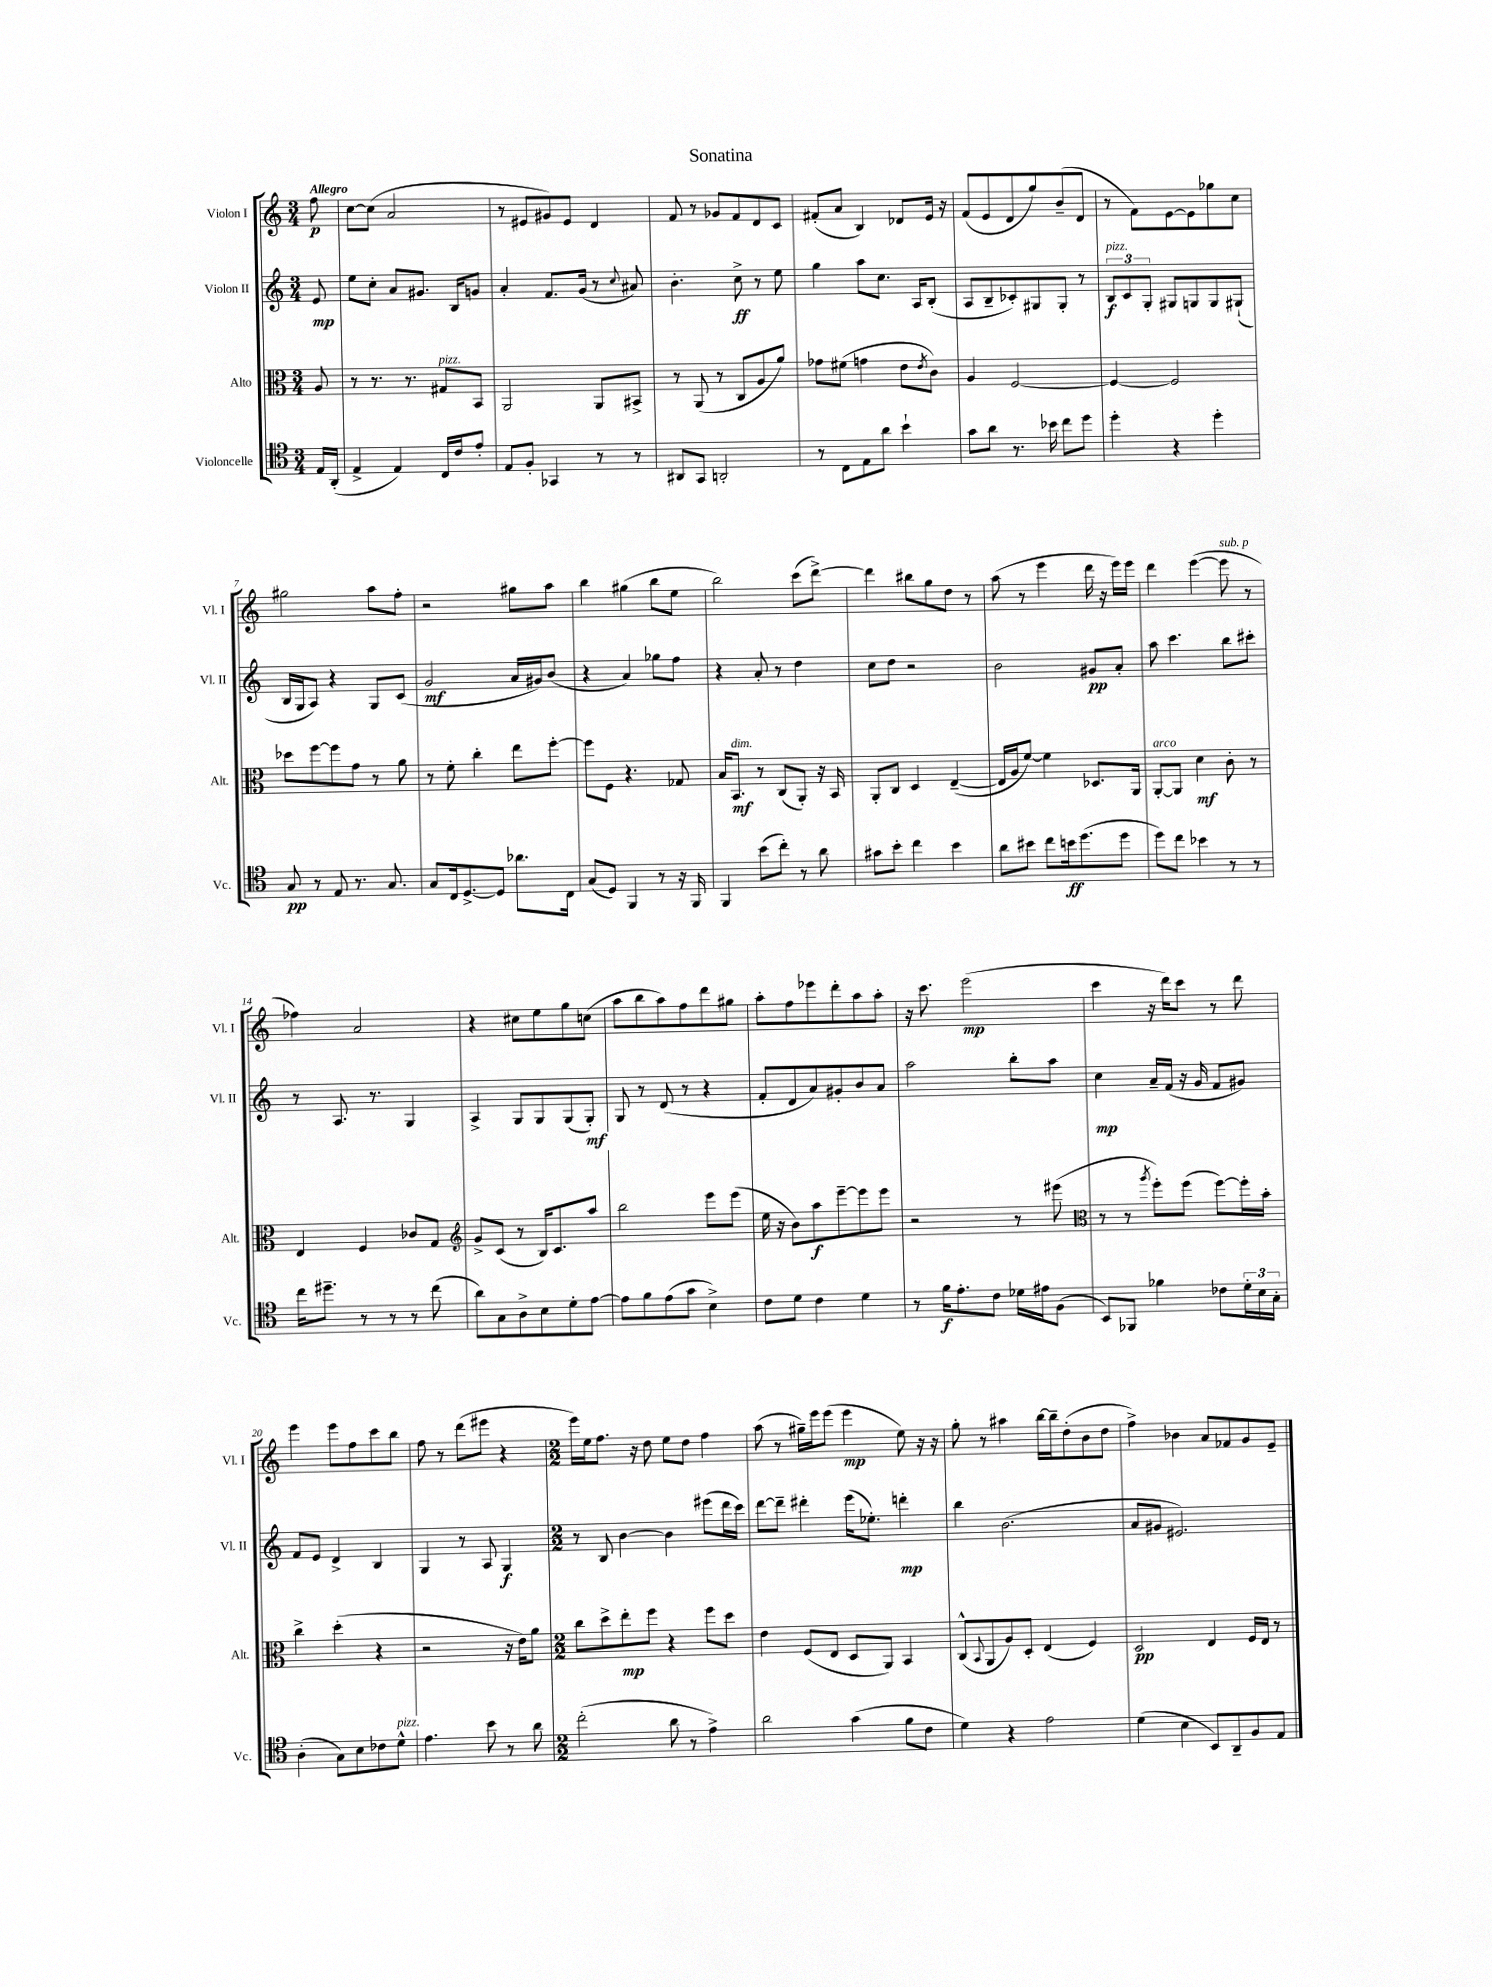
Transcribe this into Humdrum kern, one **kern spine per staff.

**kern	**kern	**kern	**kern
*staff4	*staff3	*staff2	*staff1
*clefC4	*clefC3	*clefG2	*clefG2
*k[]	*k[]	*k[]	*k[]
*M3/4	*M3/4	*M3/4	*M3/4
16E	8A	8e	8ff
(16AA'	.	.	.
=	=	=	=
4E^	8r	8ee	[8cc
.	8.r	8cc'	(8cc]
4E)	.	8a	2a
.	8.r	.	.
.	.	8.g#	.
16C	8G#	.	.
16c	.	16B	.
8e'	8BB	8g	.
=	=	=	=
8E	2AA	4a'	8r
8F'	.	.	8e#
4GG-	.	8.f	8g#)
.	.	.	8e#
.	.	(16g	.
8r	8AA	8r	4d
.	.	8qqcc	.
8r	8BB#^	8a#)	.
=	=	=	=
8AA#	8r	4.b'	8f
8GG	(8AA	.	8r
2AA'	8r	.	8g-
.	8C	8cc^	8f
.	8A	8r	8d
.	8a)	8ee	8c
=	=	=	=
8r	8g-	4gg	(8f#'
8C	(8f#	.	8a
8E	4g	8aa	4B)
8a	.	8.cc	.
4b`	8e	.	8d-
.	.	16A	.
.	8qe	.	.
.	8c)	(8B'	16e
.	.	.	16r
=	=	=	=
8g	4A	8A	(8f
8a	.	8B~	8e
8.r	[2F	8c-')	8d
.	.	8G#	8gg)
16b-	.	.	.
8cc	.	8G#'	(8b~
8dd	.	8r	8d
=	=	=	=
4dd'	4F_	12B	8r
.	.	12c	.
.	.	.	8f)
.	.	12G'	.
4r	2F]	8G#	[8e
.	.	8G	8e]
4dd'	.	8G	8gg-
.	.	(8G#`	8cc
=	=	=	=
8G	8dd-	16B	2gg#
.	.	16G	.
8r	[8ff	8A)	.
8E	8ff]	4r	.
8.r	8g	.	.
.	8r	8G	8aa
8.G	.	.	.
.	8a	(8c	8ff'
=	=	=	=
8G	8r	2g	2r
16C	8f'	.	.
[8.D^	.	.	.
.	4cc'	.	.
8D]	.	.	.
8.a-	8ee	16a	8gg#
.	.	16g#)	.
.	[8ff'	(8b	8aa
16C	.	.	.
=	=	=	=
(8G	8ff]	4r	4bb
8D)	8F	.	.
4FF	4.r	4a)	(4gg#
8r	.	8gg-	8bb
16r	8G-	8ff	8ee
16FF	.	.	.
=	=	=	=
4FF	16B	4r	2bb)
.	8.BB	.	.
(8b	8r	8a'	.
8cc')	(8C	8r	.
8r	8AA')	4dd	(8ccc
8a	16r	.	[8ddd^)
.	16BB	.	.
=	=	=	=
8g#	8AA'	8cc	4ddd]
8b'	8C	8dd	.
4cc	4D	2r	8bb#
.	.	.	8gg
4b	([4E~	.	8dd
.	.	.	8r
=	=	=	=
8a	16E]	2b	(8aa
.	16A	.	.
8b#	[8f)	.	8r
8cc	4f]	.	4eee
16b	.	.	.
(8.dd	.	.	.
.	8.D-	8g#	16ddd
.	.	.	16r
8dd	.	8a'	16eee)
.	16AA	.	16eee
=	=	=	=
8dd)	[8AA'	8aa	4ddd
8cc	8AA]	4.ccc	.
4b-	4d	.	([4eee
8r	8c'	8bb	8eee]
8r	8r	8ccc#'	8r
=	=	=	=
16cc	4E	8r	4ff-)
8.dd#~	.	.	.
.	.	8.A	.
8r	4F	.	2a
.	.	8.r	.
8r	.	.	.
8r	8c-	4G	.
(8cc	8G	.	.
=	=	=	=
*	*clefG2	*	*
8a)	8g^	4A^	4r
8G	(8c	.	.
8A^	8r	8G	8cc#
8B	16B)	8G	8ee
.	8.c	.	.
8d'	.	(8G	8gg
[8e	8aa	8G')	(8cc
=	=	=	=
8e]	2bb	8G	8aa
8f	.	8r	8bb
(8e	.	(8d	8aa)
8g	.	8r	8ff
4B^)	8eee	4r	8ddd
.	(8eee	.	8gg#
=	=	=	=
8c	16ee	8f'	8aa'
.	16r	.	.
8d	8b)	8d	8ff
4c	8aa	8a)	8eee-
.	[8eee~	8g#'	8ddd'
4d	8eee]	8b	8aa
.	8eee	8a	8aa'
=	=	=	=
8r	2r	2aa	16r
.	.	.	8.ccc
16f	.	.	.
8.e'	.	.	.
.	.	.	(2eee
8c	.	.	.
16d-	8r	8bb'	.
16e#	.	.	.
(8F	(8eee#	8aa	.
=	=	=	=
*	*clefC3	*	*
8BB)	8r	4cc	4ccc
8FF-	8r	.	.
.	8qaa	.	.
4f-	8ff')	16a~	16r
.	.	(16f	16ddd)
.	(8ff	16r	8ccc
.	.	16g	.
8c-	[8ff)	8f	8r
24d'	16ff']	8g#)	8ddd
24B	.	.	.
.	16b'	.	.
24G'	.	.	.
=	=	=	=
(4A'	4cc^	8f	4eee
.	.	8e	.
8G)	(4dd'	4d^	8eee
8B	.	.	8ff
8c-	4r	4B	8ccc
8d^^	.	.	8bb
=	=	=	=
4.e	2r	4G	8ff
.	.	.	8r
.	.	8r	(8ddd
8b	.	8A	8eee#
8r	16r	4G	4r
.	16e)	.	.
8a	8a	.	.
=	=	=	=
*M2/2	*M2/2	*M2/2	*M2/2
(2cc'	8cc	8r	16eee)
.	.	.	16ee
.	8dd^	8B	8.ff
.	8ee'	[4b	.
.	.	.	16r
.	8ff	.	8dd
8a	4r	4b]	8ee
8r	.	.	8dd
4e^)	8ff	(8eee#	4ff
.	8dd	16ddd	.
.	.	16ccc)	.
=	=	=	=
2a	4e	[8ddd	(8aa
.	.	8ddd~]	8r
.	(8F	4ddd#'	16gg#~)
.	.	.	16eee
.	8E	.	(8eee
(4g	8D	(16eee	4eee
.	.	8.ee-')	.
.	8AA)	.	.
8f	4BB	4ddd'	8ee)
8c	.	.	16r
.	.	.	16r
=	=	=	=
4d)	(8C^^	4bb	8gg'
.	8qqBB	.	.
.	8AA	.	8r
4r	8A)	(2.b	4aa#
.	8D'	.	.
2e	(4E	.	[16bb
.	.	.	16bb~]
.	.	.	(8dd'
.	4F)	.	8b
.	.	.	8dd
=	=	=	=
(4d	2D	8a	4ff^)
.	.	8g#	.
4B	.	2.e#)	4b-
8BB)	4E	.	8a
8AA~	.	.	8f-
8F	16F	.	8g
.	16E	.	.
8E	8r	.	8e~
==	==	==	==
*-	*-	*-	*-
